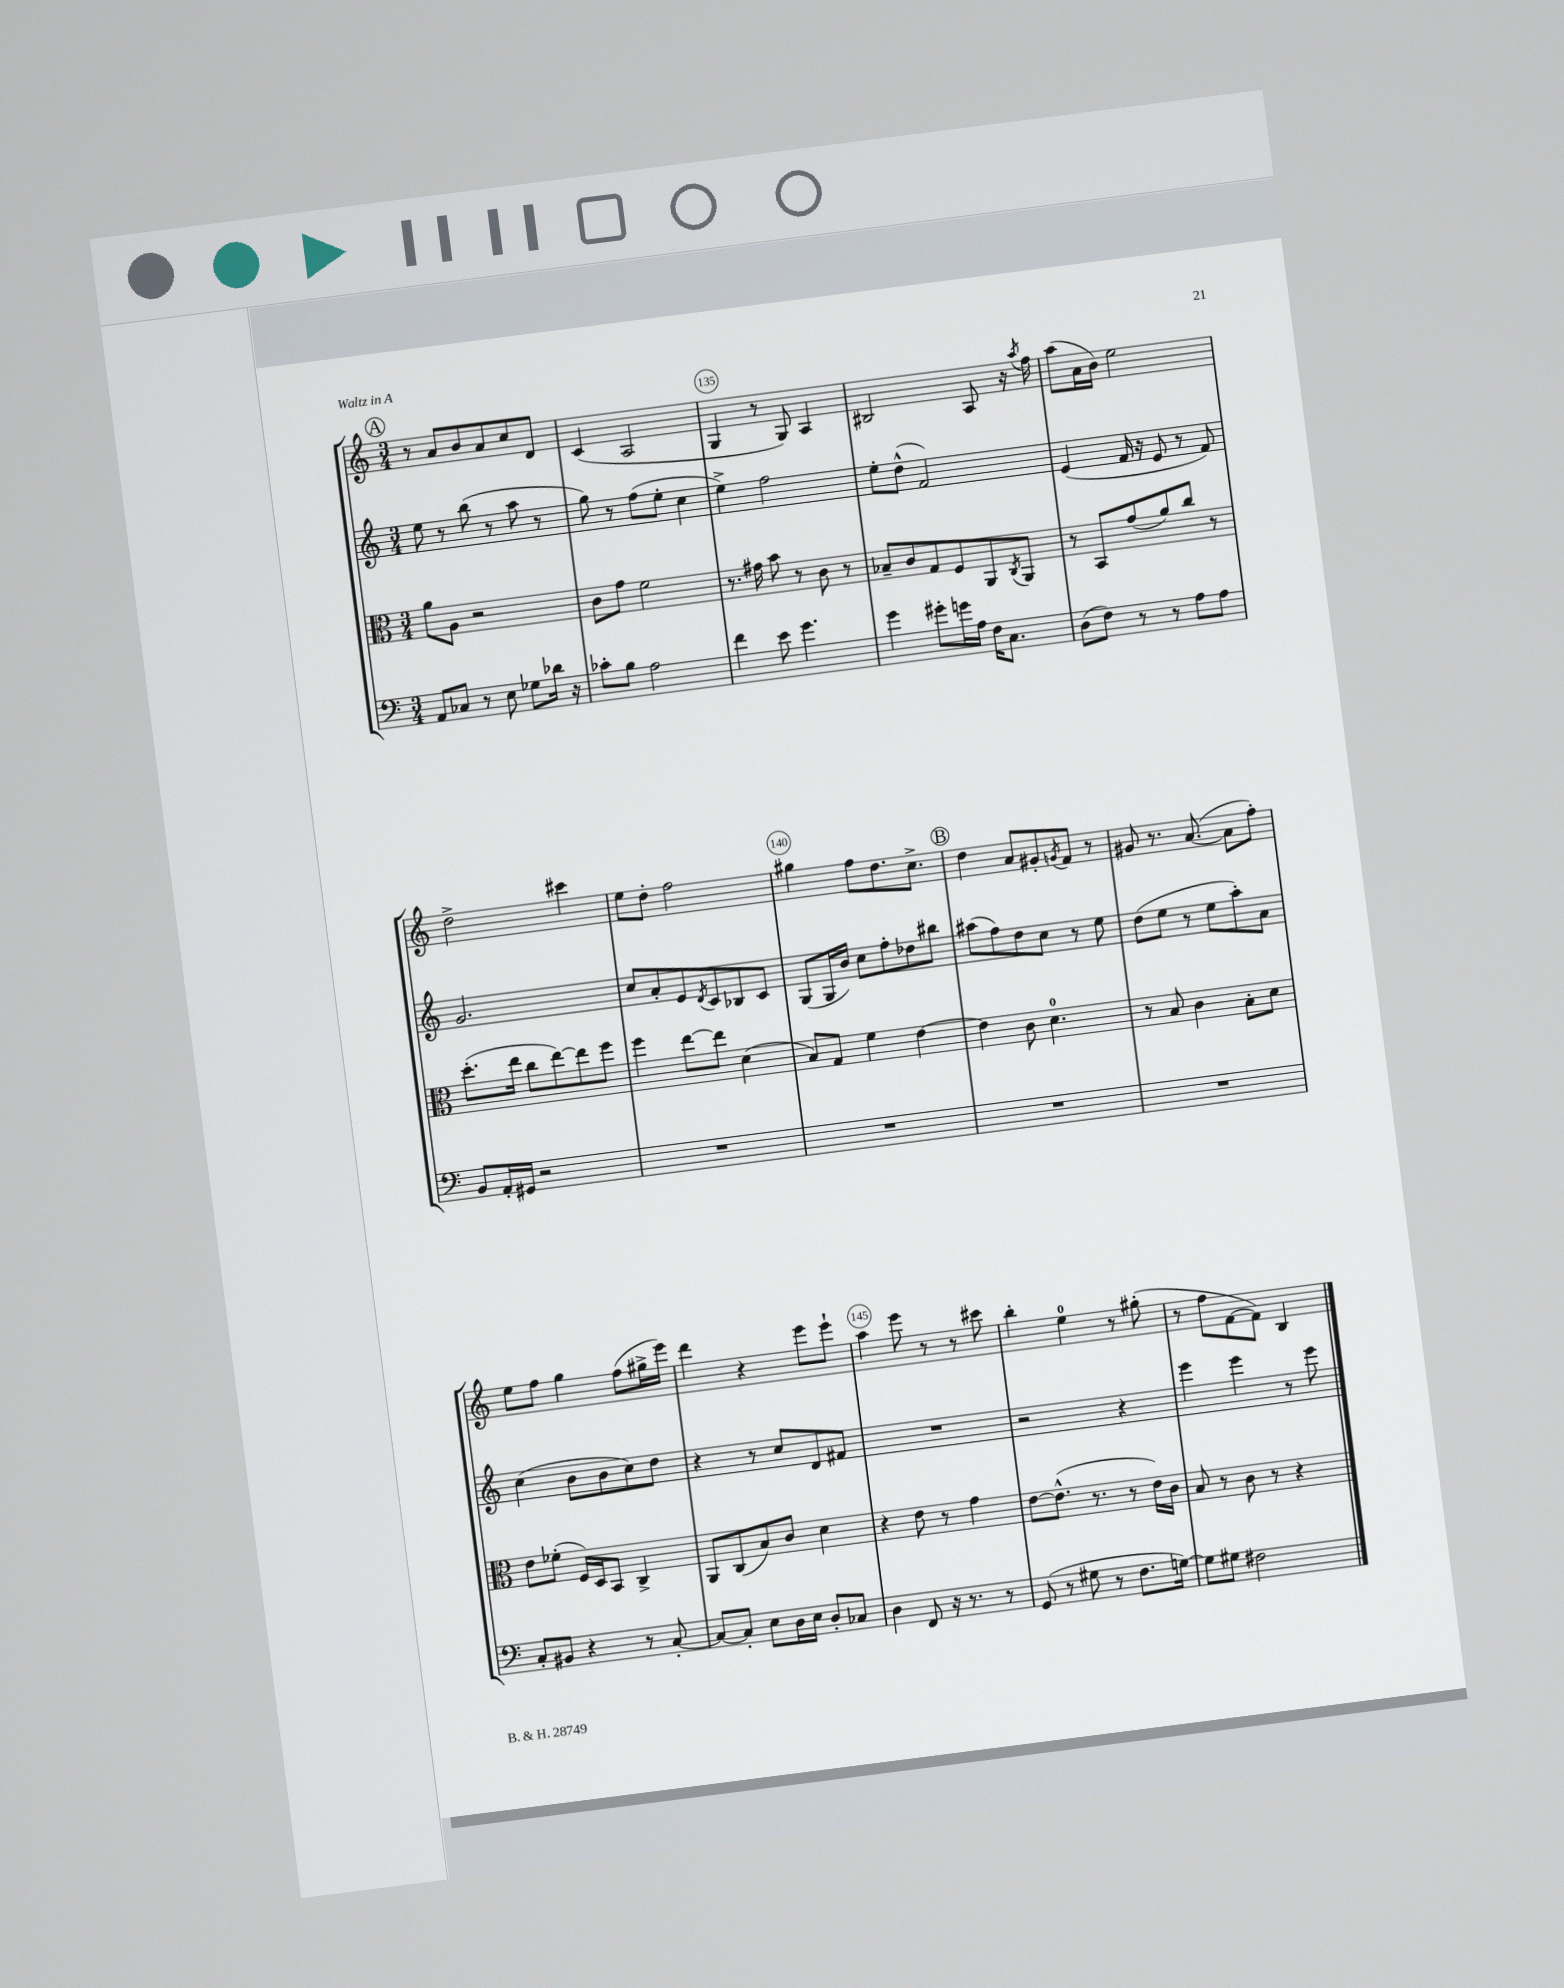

**kern	**kern	**kern	**kern
*staff4	*staff3	*staff2	*staff1
*clefF4	*clefC3	*clefG2	*clefG2
*k[]	*k[]	*k[]	*k[]
*M3/4	*M3/4	*M3/4	*M3/4
8AA	8a	8ee	8r
8C-	8A	8r	8a
8r	2r	(8bb	8b
8E	.	8r	8a
8G-	.	8aa	8cc
16d-	.	8r	8d
16r	.	.	.
=	=	=	=
8c-'	8c	8gg)	(4c
8B	8g	8r	.
2A	2f	(8ff	2A
.	.	8ee'	.
.	.	4cc	.
=	=	=	=
4f	8.r	4ee^)	4G
.	16g#	.	.
8e	8b	2ff	8r
4.g	8r	.	8G)
.	8c	.	4A
.	8r	.	.
=	=	=	=
4g	8B-~	8ee'	2B#
.	8c	(8dd^^	.
8g#'	8G	2f)	.
16g	8F	.	.
16A	.	.	.
16F	8AA	.	8A
8.C	.	.	.
.	8qC	.	.
.	8AA	.	16r
.	.	.	8qaa
.	.	.	16ff
=	=	=	=
(8D	8r	(4e	(8aa
8F)	8BB	.	16a
.	.	.	16b)
8r	(8g	16f	2ee
.	.	16r	.
8r	8a)	8e	.
8A	8cc	8r	.
8A	8r	8f)	.
=	=	=	=
8BB	(8.dd'	2.g	2dd^
16AA'	.	.	.
16GG#	16ee	.	.
2r	8cc	.	.
.	[8ee)	.	.
.	8ee]	.	4ccc#
.	8ff	.	.
=	=	=	=
2.r	4ff	8cc	8ee
.	.	8a'	8dd'
.	[8ee	8e	2ff
.	.	8qd	.
.	8ee]	8c	.
.	(4d	8B-	.
.	.	8c	.
=	=	=	=
2.r	8B)	(8G	4gg#
.	8G	16G	.
.	.	16b)	.
.	4f	8cc	8ff
.	.	8ff'	8.dd
.	[4e	8dd-	.
.	.	.	8.cc^
.	.	8bb#	.
=	=	=	=
2.r	4e]	(8aa#	4dd
.	.	8ff)	.
.	8c	8dd	8a
.	4.d	8cc	8g#'
.	.	.	8qg
.	.	8r	8f
.	.	8ee	8r
=	=	=	=
2.r	8r	(8dd	8g#
.	8B	8ee	8.r
.	4c	8r	.
.	.	.	([8.a
.	.	8ee	.
.	8B'	8aa')	8a]
.	8d	8a	8ff')
=	=	=	=
8C'	8e	(4cc	8ee
8BB#	(8f-'	.	8ff
4r	16F)	8b	4gg
.	16D	.	.
.	8BB	8b	.
8r	4C^	8cc)	(8ff
[8C'	.	8dd	16gg#^
.	.	.	16eee)
=	=	=	=
8C_	8AA	4r	4ddd
8C']	(8C	.	.
8E	8B)	8r	4r
16D	8c	8cc	.
16E	.	.	.
8D'	4d	8d	8eee
8C-	.	8f#	8eee`
=	=	=	=
4D	4r	2.r	4aa
8FF	8e	.	8eee
16r	8r	.	8r
8.r	.	.	.
.	4g	.	8r
8r	.	.	8ccc#
=	=	=	=
(8GG	[8e	2r	4bb'
8r	(8.e^^]	.	.
8G#	.	.	4ee
.	8.r	.	.
8r	.	.	.
8.F	8r	4r	8r
.	16e)	.	(8gg#'
[16G)	16c	.	.
=	=	=	=
8G]	8B	4eee	8r
8G#	8r	.	8ff
2F#	8c	4eee	[8f
.	8r	.	8f])
.	4r	8r	4B
.	.	8eee	.
==	==	==	==
*-	*-	*-	*-
